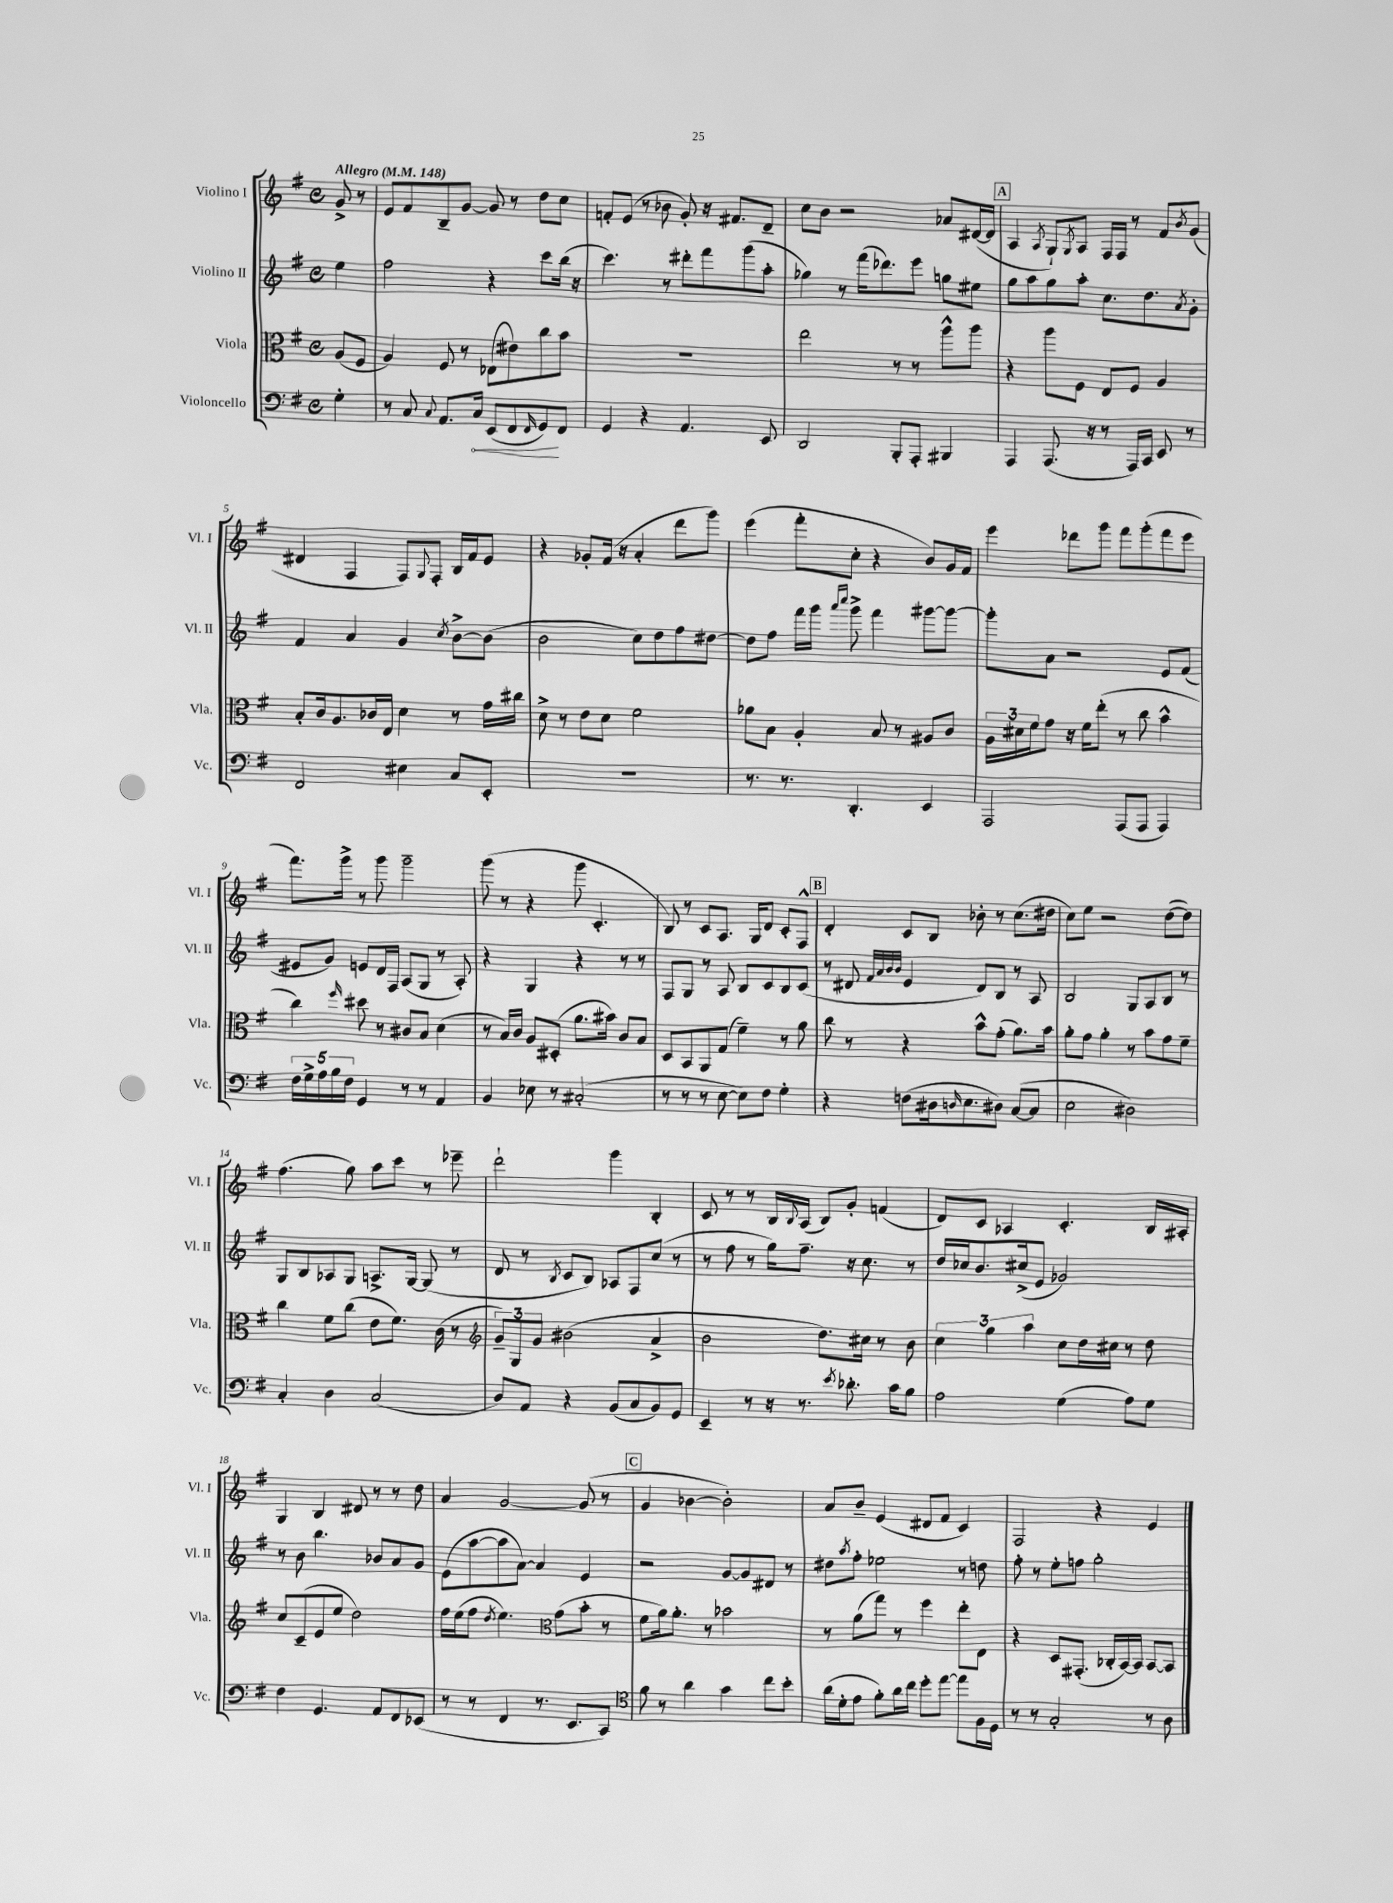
<<
\new StaffGroup <<
\new Staff = "s0" \with { instrumentName = "Violino I" shortInstrumentName = "Vl. I" } {
    \clef treble \key g \major \defaultTimeSignature \time 4/4 \partial 4 \tempo "Allegro" 4 = 148
    g'8-> r8 |
    e'8 fis'8 b8-- g'8~ g'8 r8 d''8 c''8 |
    f'8-. e'8( r8 bes'8 g'8-.) r16 fis'8. d'8-- |
    c''8 b'8 r2 aes'8 dis'16~( dis'16 |
    \mark \markup { \box "A" } a4 \acciaccatura { a8 } g8-!) \acciaccatura { g8 } a8 fis16 fis16 r8 fis'8 \acciaccatura { b'8 } g'8( |
    dis'4 fis4 fis8) \appoggiatura { g8 } fis8-. b16 fis'16 e'8 |
    r4 ges'8-. fis'16( r16 a'4-. d'''8 g'''8) |
    e'''4( fis'''8-. c''8-. r4 b'8) g'16 fis'16 |
    e'''4 des'''8 g'''8 fis'''8 g'''8-.( fis'''8 e'''8 |
    fis'''8.) g'''16-> r8 g'''8 g'''2-- |
    g'''8( r8 r4 g'''8 c'4.-. |
    b8) r8 c'8 a8. g16 d'8 c'8-. fis8-^ |
    \mark \markup { \box "B" } d'4-. c'8 b8 bes'8-. r8 c''8.( dis''16 |
    c''8) e''8 r2 d''8~( d''8) |
    fis''4.( g''8) a''8 c'''8 r8 ees'''8-- |
    d'''2-! g'''4 b4-. |
    c'8 r8 r8 b16 \appoggiatura { b8 } a16( b8) g'8-. f'4( |
    d'8) c'8 aes4 c'4.-. b16 ais16-. |
    g4 b4 dis'8 r8 r8 d''8 |
    a'4 g'2~ g'8( r8 |
    \mark \markup { \box "C" } g'4 bes'4~ bes'2-.) |
    a'8 b'8-- e'4( dis'8 fis'8 c'4) |
    fis2 r4 e'4 \bar "|." |
}
\new Staff = "s1" \with { instrumentName = "Violino II" shortInstrumentName = "Vl. II" } {
    \clef treble \key g \major \defaultTimeSignature \time 4/4 \partial 4
    e''4 |
    fis''2 r4 c'''8 b''16( r16 |
    c'''4.) r8 dis'''8-. fis'''8 g'''8( a''8-. |
    ges''4) r8 fis'''16( des'''8.) e'''8 g''8 eis''8 |
    \mark \markup { \box "A" } g''8 a''8 g''8 a''8-. c''8. d''8. \acciaccatura { a'8 } g'8-. |
    fis'4 a'4 g'4 \acciaccatura { c''8 } b'8~-> b'8( |
    b'2 c''8) d''8 fis''8 dis''8~ |
    dis''8 fis''8 fis'''16 g'''16 \grace { a'''16 c''''16 } g'''8-> fis'''4 gis'''8~ gis'''8~ |
    gis'''8-. a'8 r2 e'8 fis'8( |
    eis'8 g'8) e'8 d'16 fis16 a8( g8 r8 a8-.) |
    r4 g4 r4 r8 r8 |
    fis8 g8 r8 a8 b8 c'8 b8 c'8( |
    \mark \markup { \box "B" } r8 dis'8 \grace { fis'32 a'32 b'32 b'32 } e'4 dis'8) b8 r8 a8 |
    b2 g8 a8 b8 r8 |
    g8 b8 aes8 g8 a8.-> g16~ g8( r8 |
    d'8 r8 \acciaccatura { b8 } c'8 b8) aes8 fis8 c''8( r8 |
    r8 fis''8 r8 g''16) fis''8.-- r16 c''8. r8 |
    d''16 ces''16 b'8. cis''16->( e'8 ges'2) |
    r8 b'8 b''4. bes'8 a'8 g'8 |
    e'8( a''8~ a''8 a'8~) a'4 e'4 |
    \mark \markup { \box "C" } r2 g'8~ g'8 dis'8 r8 |
    dis''8 \acciaccatura { a''8 } fis''8-. ees''2 r8 d''8 |
    fis''8-. r8 e''8-. f''8 g''2-. \bar "|." |
}
\new Staff = "s2" \with { instrumentName = "Viola" shortInstrumentName = "Vla." } {
    \clef alto \key g \major \defaultTimeSignature \time 4/4 \partial 4
    a8( fis8 |
    a4) fis8 r8 ees8( eis'8) c''8 b'8 |
    R1 |
    e''2 r8 r8 a''8-^ a''8 |
    \mark \markup { \box "A" } r4 a''8 fis8 e8 fis8 a4 |
    b8-. c'16 a8. ces'16 e16 d'4 r8 g'16 cis''16 |
    d'8-> r8 e'8 d'8 fis'2 |
    aes'8 b8 a4-. b8 r8 ais8 c'8 |
    \tuplet 3/2 { a16 dis'16 fis'16 } g'8 r16 fis'16 e''8-.( r8 c''8 b'4-^ |
    c''4) \grace { fis''16 } dis''8 r8 cis'8 b8 d'4( |
    r8 b16) c'16 a8 dis8-.( a'8. bis'16) c'8 b8 |
    d8 b,8 a,8 g8( fis'4--) r8 a'8 |
    \mark \markup { \box "B" } c''8 r8 r4 b'8-^ g'8-.( a'8.) b'16 |
    a'8-. g'8 a'4-. r8 b'8 g'8 fis'8-- |
    c''4 fis'8 c''8( e'8 fis'8.) c'16( r8 |
    \clef treble \tuplet 3/2 { g'8--) g8 g'8 } bis'2( a'4-> |
    b'2 d''8.) cis''16 r8 b'8 |
    \tuplet 3/2 { c''4 g''4 a''4 } c''8 d''16 cis''16 r8 d''8 |
    c''8 c'8--( e'8 e''8 d''2) |
    fis''16 e''16( fis''8 \acciaccatura { d''8 } e''4.) \clef alto g'8( b'8-. r8 |
    \mark \markup { \box "C" } fis'8 a'16) a'8.-. r8 bes'2 |
    r8 a'8( g''8) r8 fis''4 e''8-. e8 |
    r4 d8 gis,8.-.( ces16-. b,16~) b,16 b,8~ b,8 \bar "|." |
}
\new Staff = "s3" \with { instrumentName = "Violoncello" shortInstrumentName = "Vc." } {
    \clef bass \key g \major \defaultTimeSignature \time 4/4 \partial 4
    g4-. |
    r8 c8 \appoggiatura { c8 } a,8. \once \override Hairpin.circled-tip = ##t c16\< e,8( fis,8 \grace { fis,16 } g,8\!) fis,8 |
    g,4 r4 a,4. e,8 |
    d,2 b,,8-. a,,8-. bis,,4 |
    \mark \markup { \box "A" } a,,4 a,,8.( r16 r8 a,,16) c,16 e,8 r8 |
    fis,2 eis4 c8 e,8-. |
    R1 |
    r8. r8. d,4.-. e,4 |
    a,,2 a,,8( a,,8 a,,4) |
    \tuplet 5/4 { fis16 g16-> a16 b16 fis16 } g,4 r8 r8 a,4 |
    b,4 ees8 r8 cis2-.( |
    r8 r8 r8 e8~ e8) fis8 g4-. |
    \mark \markup { \box "B" } r4 f8( dis16 \grace { d16 } e8. dis8) c8~( c8 |
    e2 dis2) |
    c4-. d4 c2( |
    d8) a,8 r4 b,8( c8 b,8) g,8 |
    e,4-- r8 r16 r8. \acciaccatura { e'8 } des'8.-. c'16 b8 |
    a2 g4( a8) g8 |
    fis4 g,4. a,8 fis,8 ees,8( |
    r8 r8 fis,4 r8. e,8. c,8) |
    \mark \markup { \box "C" } \clef tenor fis'8 r8 a'4 g'4 c''8 b'8-. |
    a'16( d'16-. e'8 fis'8-.) a'16 c''16 d''8-. e''8~ e''8 fis16 d16 |
    r8 r8 g2-. r8 a8 \bar "|." |
}
>>
>>
